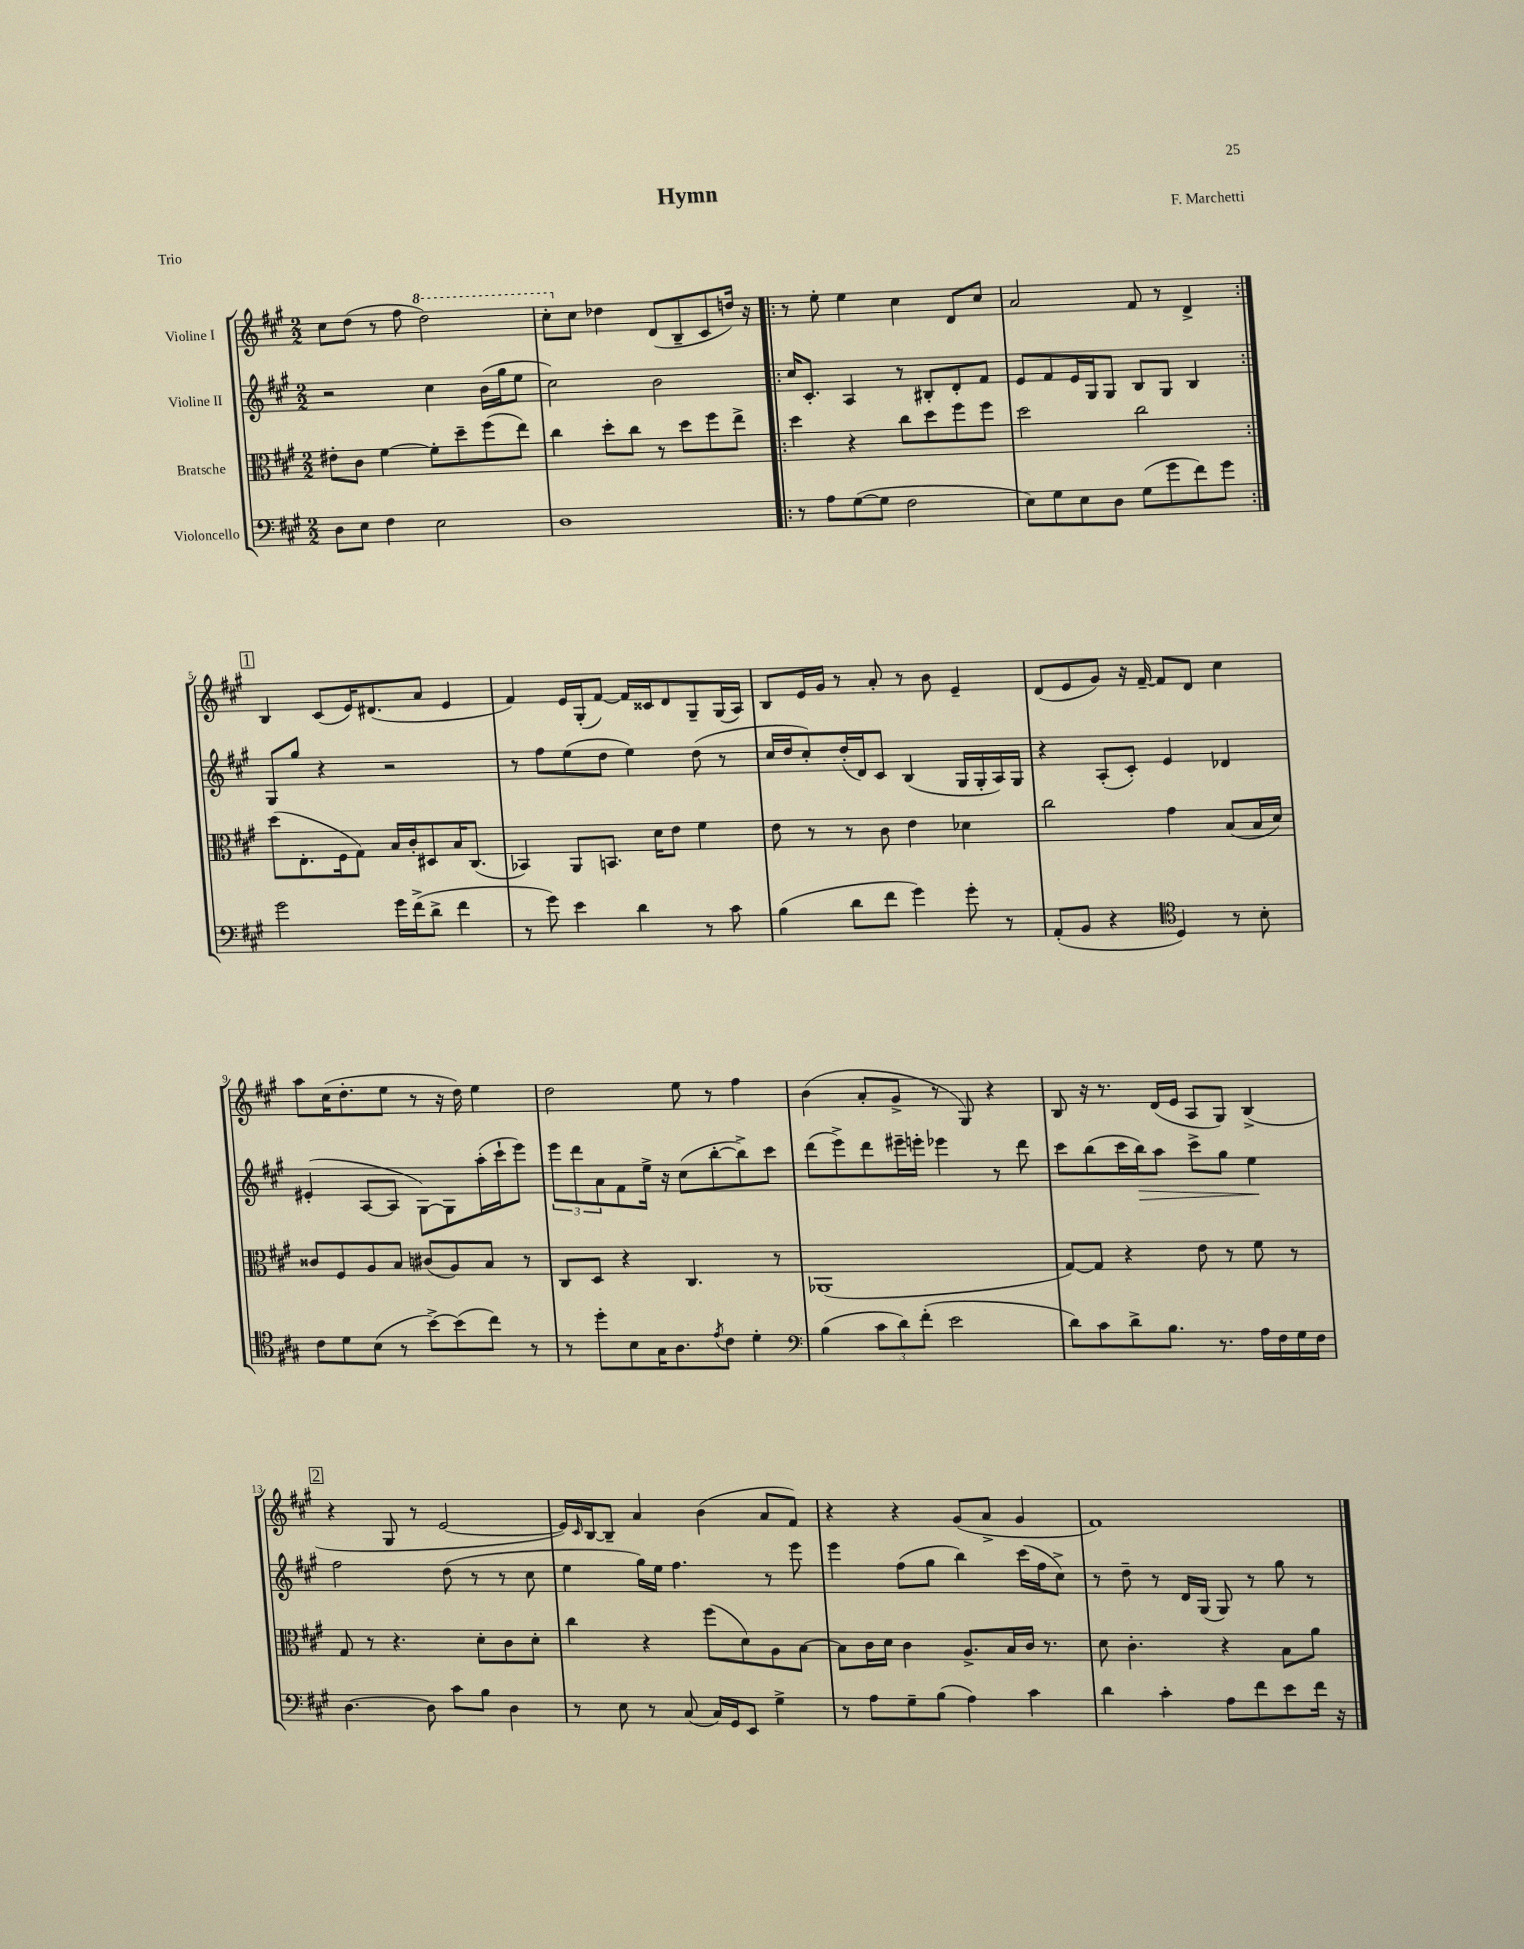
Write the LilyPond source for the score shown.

\header { title = "Hymn" composer = "F. Marchetti" piece = "Trio" }
<<
\new StaffGroup <<
\new Staff = "s0" \with { instrumentName = "Violine I" } {
    \clef treble \key a \major \numericTimeSignature \time 2/2
    cis''8 d''8( r8 fis''8 \ottava #1 d'''2) |
    cis'''8-. \ottava #0 cis''8 des''4 d'8( b8-- cis'8 d''16) r16 |
    \repeat volta 2 { r8 e''8-. e''4 cis''4 d'8 cis''8 |
    a'2 fis'8 r8 d'4-> | }
    \mark \markup { \box "1" } b4 cis'8( e'16) dis'8.( a'8 e'4 |
    fis'4) e'16 gis16-.( fis'8~) fis'16 cisis'16 d'8 gis8-- gis16( a16) |
    b8 e'16 gis'16 r8 a'8-. r8 b'8 e'4-- |
    d'8( e'8 gis'8) r16 fis'16~-- fis'8 d'8 cis''4 |
    a''8 cis''16( d''8.-. e''8 r8 r16 d''16) e''4 |
    d''2 e''8 r8 fis''4 |
    b'4( a'8-. gis'8-> r8 gis8) r4 |
    b8 r16 r8. d'16( e'16 a8 gis8) b4->( |
    \mark \markup { \box "2" } r4 gis8 r8 e'2~ |
    e'16) \grace { cis'16 } b16~ b8-- a'4 b'4( a'8 fis'8) |
    r4 r4 gis'8( a'8-> gis'4 |
    fis'1) \bar "|." |
}
\new Staff = "s1" \with { instrumentName = "Violine II" } {
    \clef treble \key a \major \numericTimeSignature \time 2/2
    r2 cis''4 b'16( gis''16 e''8 |
    cis''2) b'2 |
    \repeat volta 2 { cis''16 cis'8.-. a4 r8 bis8-. d'8-. fis'8 |
    e'8 fis'8 e'16 gis16 gis8 b8 gis8 b4 | }
    \mark \markup { \box "1" } gis8 gis''8 r4 r2 |
    r8 fis''8 e''8( d''8 e''4) d''8( r8 |
    cis''16 d''16 cis''8-.) d''16-.( d'16) cis'8 b4( gis16 gis16-. a16) gis16 |
    r4 a8-.( cis'8-.) e'4 des'4 |
    eis'4-.( a8~ a8 gis8~) gis8 a''16-.( cis'''16-! e'''8) |
    \tuplet 3/2 { e'''8 d'''8 a'8 } fis'8 e''16-> r16 cis''8( b''8~-. b''8->) cis'''8 |
    d'''8( e'''8->) d'''8 eis'''16-- e'''16-. ees'''4 r8 d'''8 |
    cis'''8 b''8( cis'''16 b''16\>) a''8 cis'''8-> gis''8 e''4\! |
    \mark \markup { \box "2" } fis''2 d''8( r8 r8 cis''8 |
    e''4 gis''16) e''16 fis''4. r8 e'''8 |
    e'''4 fis''8( gis''8 b''4) cis'''16( fis''16 cis''8->) |
    r8 d''8-- r8 d'16 gis16( gis8) r8 gis''8 r8 \bar "|." |
}
\new Staff = "s2" \with { instrumentName = "Bratsche" } {
    \clef alto \key a \major \numericTimeSignature \time 2/2
    eis'8-. cis'8 fis'4~ fis'8-. d''8-- fis''8( e''8) |
    cis''4 d''8-. cis''8 r8 d''8 fis''8 e''8-> |
    \repeat volta 2 { d''4 r4 cis''8 d''8 fis''8 fis''8 |
    d''2 cis''2 | }
    \mark \markup { \box "1" } d''8( e8.-. fis16 gis8) b16 cis'16-. dis8 b16 cis8.( |
    bes,4) a,8 b,8. d'16 e'8 fis'4 |
    e'8 r8 r8 cis'8 e'4 des'4 |
    cis''2 gis'4 b8( b16 d'16) |
    cisis'8 fis8 a8 b8 cis'8( a8) b8 r8 |
    cis8 d8 r4 cis4. r8 |
    aes,1( |
    gis8~) gis8 r4 e'8 r8 fis'8 r8 |
    \mark \markup { \box "2" } gis8 r8 r4. d'8-. cis'8 d'8-. |
    cis''4 r4 fis''8( d'8) a8 b8~ |
    b8 cis'16 d'16 cis'4 a8.-> b16 cis'16 r8. |
    d'8 cis'4.-. r4 b8 a'8 \bar "|." |
}
\new Staff = "s3" \with { instrumentName = "Violoncello" } {
    \clef bass \key a \major \numericTimeSignature \time 2/2
    d8 e8 fis4 e2 |
    d1 |
    \repeat volta 2 { r8 a8 gis8~( gis8 fis2 |
    e8) gis8 e8 d8 gis8( gis'8 fis'8) gis'8 | }
    \mark \markup { \box "1" } gis'2 gis'16 fis'16->( d'8-> fis'4 |
    r8 gis'8) e'4 d'4 r8 cis'8 |
    b4( d'8 fis'8 gis'4) gis'8-. r8 |
    a,8-.( b,8 r4 \clef tenor d4) r8 b8-. |
    cis'8 d'8 b8( r8 b'8~->) b'8( cis''8) r8 |
    r8 d''8-. b8 gis16 a8. \acciaccatura { e'8 } cis'8 d'4-. |
    \clef bass b4( \tuplet 3/2 { cis'8 d'8) fis'8-.( } e'2 |
    d'8) cis'8 d'8-> b8. r8. a16 fis16 gis16 fis16 |
    \mark \markup { \box "2" } d4.~ d8 cis'8 b8 d4 |
    r8 e8 r8 cis8( cis16) gis,16 e,8 gis4-> |
    r8 a8 gis8-- b8( a4) cis'4 |
    d'4 cis'4-. a8 fis'8 e'8 fis'16 r16 \bar "|." |
}
>>
>>
